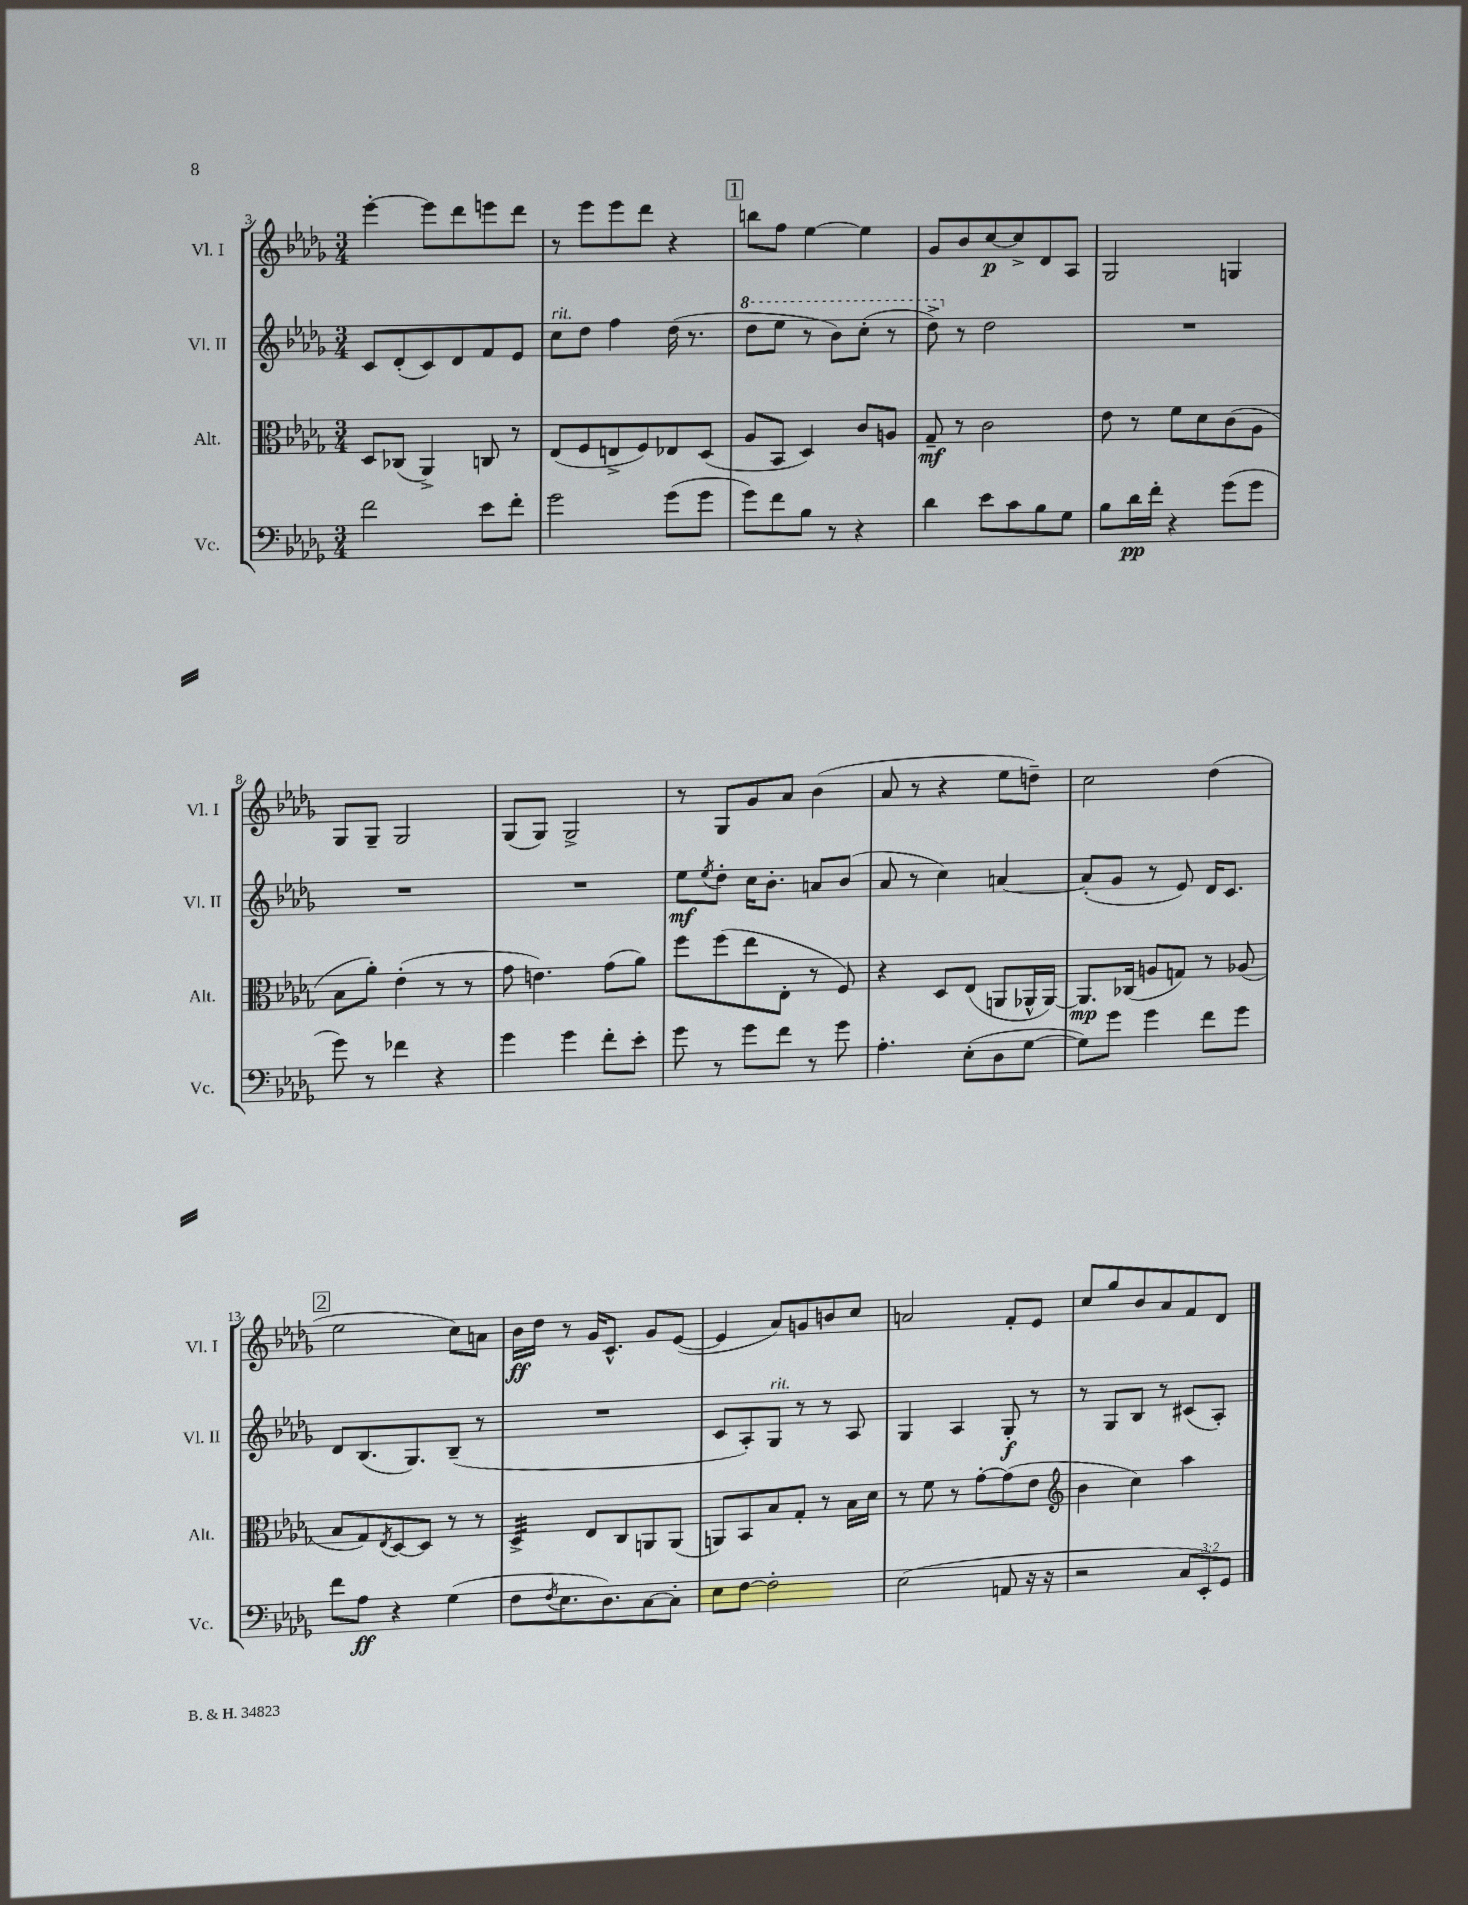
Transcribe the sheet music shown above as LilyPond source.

<<
\new StaffGroup <<
\new Staff = "s0" \with { instrumentName = "Vl. I" shortInstrumentName = "Vl. I" } {
    \clef treble \key des \major \numericTimeSignature \time 3/4
    ees'''4~-. ees'''8 des'''8 e'''8 des'''8 |
    r8 ees'''8 ees'''8 des'''8 r4 |
    \mark \markup { \box "1" } b''8 f''8 ees''4~ ees''4 |
    ges'8 bes'8 c''8~\p c''8-> des'8 aes8 |
    ges2 g4 |
    ges8 ges8-- ges2 |
    ges8( ges8) ges2-> |
    r8 ges8 ges'8 aes'8 bes'4( |
    aes'8 r8 r4 ees''8 d''8--) |
    c''2 des''4( |
    \mark \markup { \box "2" } ees''2 c''8) a'8 |
    bes'16\ff des''16 r8 ges'16 c'8.-^ ges'8 ees'8~( |
    ees'4 aes'8) g'8 b'8 c''8 |
    a'2 f'8-. ees'8 |
    c''8 ges''8 bes'8 aes'8 f'8 des'8 \bar "|." |
}
\new Staff = "s1" \with { instrumentName = "Vl. II" shortInstrumentName = "Vl. II" } {
    \clef treble \key des \major \numericTimeSignature \time 3/4
    c'8 des'8-.( c'8) des'8 f'8 ees'8 |
    c''8^\markup { \italic "rit." } des''8 f''4 des''16( r8. |
    \mark \markup { \box "1" } \ottava #1 des'''8 ees'''8 r8 bes''8) c'''8-.( r8 |
    des'''8->) \ottava #0 r8 des''2 |
    R2. |
    R2. |
    R2. |
    ees''8\mf \acciaccatura { ees''8 } des''8-. c''16 bes'8.-. a'8 bes'8( |
    aes'8 r8 c''4) a'4~ |
    a'8-.( ges'8 r8 ees'8) des'16 c'8. |
    \mark \markup { \box "2" } des'8 bes8.( ges8.) bes8--( r8 |
    R2. |
    c'8 aes8-.) ges8^\markup { \italic "rit." } r8 r8 aes8 |
    ges4 aes4 ges8-.\f r8 |
    r8 ges8 bes8 r8 cis'8( aes8-.) \bar "|." |
}
\new Staff = "s2" \with { instrumentName = "Alt." shortInstrumentName = "Alt." } {
    \clef alto \key des \major \numericTimeSignature \time 3/4
    des8 ces8( aes,4->) c8 r8 |
    ees8( f8 e8-> f8) ees8 des8( |
    \mark \markup { \box "1" } aes8 bes,8 des4) c'8 a8 |
    ges8--\mf r8 c'2 |
    ees'8 r8 f'8 des'8 c'8( aes8 |
    bes8 aes'8-.) ees'4-.( r8 r8 |
    ges'8 e'4.) ges'8( aes'8) |
    f''8 f''8( ees''8 ees8-. r8 f8) |
    r4 des8 ees8( a,8 aes,16-^ aes,16~) |
    aes,8.\mp ces16( a8 g8) r8 aes8( |
    \mark \markup { \box "2" } bes8 ges8) \acciaccatura { ees8 } des8~ des8 r8 r8 |
    des4:32-> ees8 c8 a,8 a,8( |
    a,8) bes,8 bes8 ges8-. r8 bes16 des'16 |
    r8 f'8 r8 ges'8~-. ges'8( ees'8 |
    \clef treble bes'4 c''4) aes''4 \bar "|." |
}
\new Staff = "s3" \with { instrumentName = "Vc." shortInstrumentName = "Vc." } {
    \clef bass \key des \major \numericTimeSignature \time 3/4 \override Staff.TupletNumber.text = #tuplet-number::calc-fraction-text
    f'2 ees'8 f'8-. |
    ges'2 ges'8( ges'8 |
    \mark \markup { \box "1" } ges'8) f'8 bes8 r8 r4 |
    des'4 ees'8 c'8 bes8 ges8 |
    bes8 des'16\pp f'16-. r4 ges'8( ges'8 |
    ges'8) r8 fes'4 r4 |
    ges'4 ges'4 f'8-. ees'8-. |
    ges'8 r8 ges'8 f'8 r8 ges'8 |
    aes4.-. ees8-.( des8 ges8~ |
    ges8) ges'8 ges'4 f'8 ges'8 |
    \mark \markup { \box "2" } f'8 aes8\ff r4 ges4( |
    f8 \acciaccatura { f8 } ees8. des8.) c8~ c8-. |
    ees8 f8~ f2-. |
    ees2( a,8 r16 r16 |
    r2 \tuplet 3/2 { c8 ees,8-.) ges,8 } \bar "|." |
}
>>
>>
\layout { \context { \Score currentBarNumber = #3 } }
